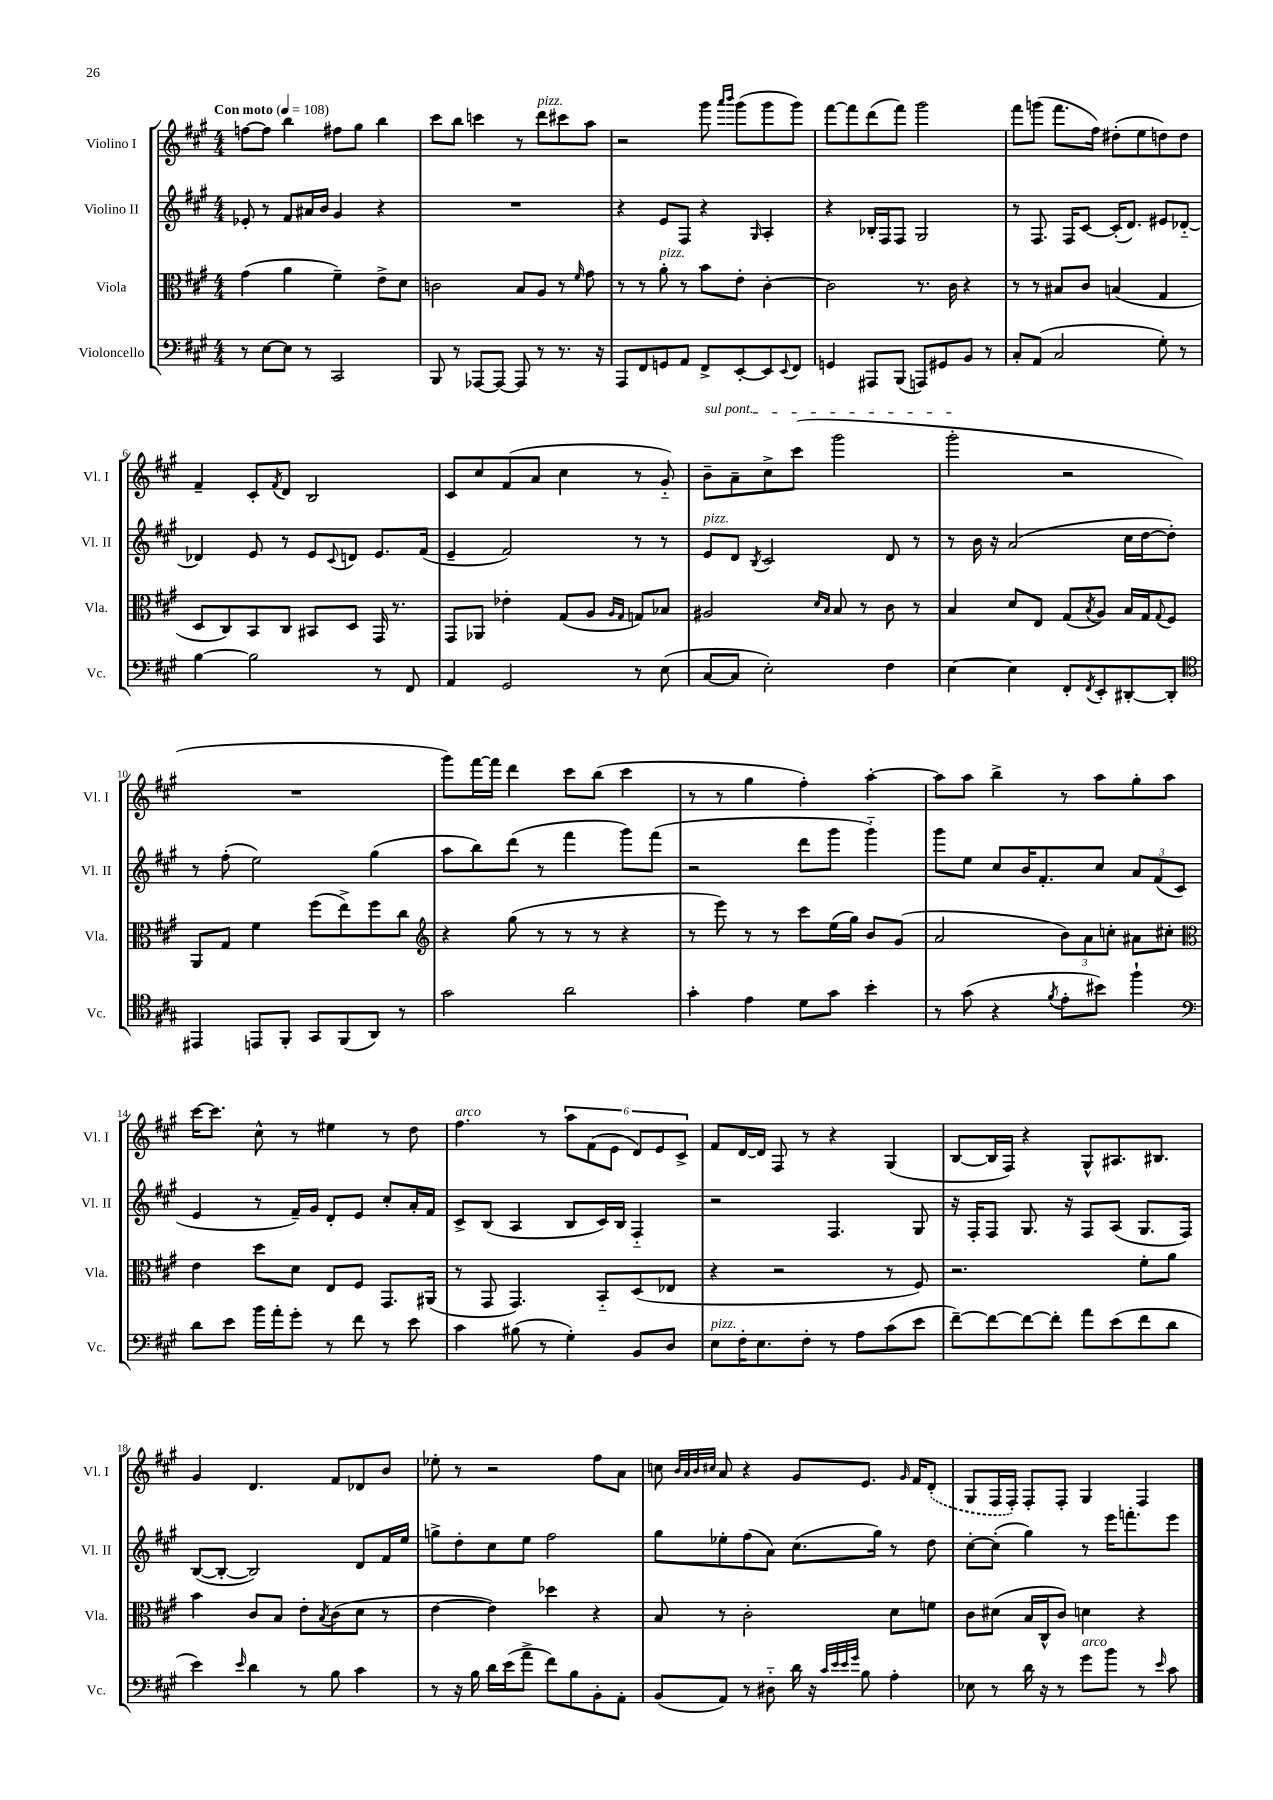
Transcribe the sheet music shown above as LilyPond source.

<<
\new StaffGroup <<
\new Staff = "s0" \with { instrumentName = "Violino I" shortInstrumentName = "Vl. I" } {
    \clef treble \key a \major \numericTimeSignature \time 4/4 \tempo "Con moto" 4 = 108
    f''8~ f''8 b''4 fis''8 gis''8 b''4 |
    cis'''8 b''8 c'''4 r8 d'''8^\markup { \italic "pizz." } cis'''8 a''8 |
    r2 gis'''8 \grace { a'''16 b'''16 } gis'''8( gis'''8 gis'''8) |
    fis'''8~ fis'''8 d'''8( fis'''8) gis'''2 |
    fis'''8 g'''8( fis'''8. fis''16) dis''8-.( e''8 d''8) d''8 |
    fis'4-- cis'8-. \acciaccatura { fis'8 } d'8 b2 |
    cis'8 cis''8 fis'8( a'8 cis''4 r8 gis'8-_) |
    \once \override TextSpanner.bound-details.left.text = \markup { \italic "sul pont." } b'8--\startTextSpan a'8-- cis''8-> cis'''8( gis'''2 |
    gis'''2-.\stopTextSpan r2 |
    R1 |
    gis'''8) fis'''16~ fis'''16 d'''4 cis'''8 b''8( cis'''4 |
    r8 r8 gis''4 fis''4-.) a''4~-. |
    a''8 a''8 b''4-> r8 a''8 gis''8-. a''8 |
    cis'''16~ cis'''8. cis''8-^ r8 eis''4 r8 d''8 |
    fis''4.^\markup { \italic "arco" } r8 \tuplet 6/4 { a''8 fis'8( e'8 d'8) e'8 cis'8-> } |
    fis'8 d'16~ d'16 fis8 r8 r4 gis4( |
    b8~ b16 fis16) r4 gis8-^ ais8. bis8. |
    gis'4 d'4. fis'8 des'8 b'8 |
    ees''8-. r8 r2 fis''8 a'8 |
    c''8 \grace { b'32 a'32 b'32 cis''32 } a'8 r4 gis'8 e'8. \grace { gis'16 } fis'16 \once \slurDashed d'8-.( |
    gis8 fis16 fis16-.) fis8-. fis8-. gis4 fis4 \bar "|." |
}
\new Staff = "s1" \with { instrumentName = "Violino II" shortInstrumentName = "Vl. II" } {
    \clef treble \key a \major \numericTimeSignature \time 4/4
    ees'8-. r8 fis'8 ais'16 b'16 gis'4 r4 |
    R1 |
    r4 e'8 fis8 r4 \grace { gis16 } a4-. |
    r4 bes16-. fis16 fis8 gis2 |
    r8 fis8. fis16 cis'8~ cis'16-.( d'8.) eis'8 des'8~-_ |
    des'4 e'8 r8 e'8 \appoggiatura { cis'8 } d'8 e'8. fis'16( |
    e'4-- fis'2) r8 r8 |
    e'8^\markup { \italic "pizz." } d'8 \acciaccatura { b8 } cis'2 d'8 r8 |
    r8 b'16 r16 a'2( cis''16 d''16~ d''8-.) |
    r8 fis''8-.( e''2) gis''4( |
    a''8 b''8) d'''8( r8 fis'''4 gis'''8) fis'''8( |
    r2 d'''8 gis'''8 gis'''4-_) |
    gis'''8 e''8 cis''8 b'16 fis'8.-. cis''8 \tuplet 3/2 { a'8 fis'8( cis'8 } |
    e'4 r8 fis'16--) gis'16 d'8-. e'8 cis''8-. a'16-. fis'16 |
    cis'8-> b8( a4 b8 cis'16) b16 fis4-_ |
    r2 fis4. gis8 |
    r16 fis16-. fis8 gis8. r16 fis8 a8( gis8. fis16) |
    b8~( b8~-. b2) d'8 fis'16 e''16 |
    g''8-> d''8-. cis''8 e''8 fis''2 |
    gis''8 ees''8-. fis''8( a'8) cis''8.( gis''16) r8 d''8 |
    cis''8~-. cis''8-.( gis''4) r8 e'''16 f'''8.-. e'''8 \bar "|." |
}
\new Staff = "s2" \with { instrumentName = "Viola" shortInstrumentName = "Vla." } {
    \clef alto \key a \major \numericTimeSignature \time 4/4
    gis'4( a'4 fis'4--) e'8-> d'8 |
    c'2 b8 a8 r8 \grace { fis'16 } gis'8 |
    r8 r8 a'8-.^\markup { \italic "pizz." } r8 b'8 e'8-. cis'4~-. |
    cis'2 r8. cis'16 r4 |
    r8 r8 bis8 cis'8 b4( gis4 |
    d8 cis8) b,8 cis8 bis,8 d8 gis,16 r8. |
    gis,8 aes,8 ees'4-. gis8( a8 \grace { a16 gis16 } g8) bes8 |
    ais2 \grace { d'16 b16 } b8 r8 cis'8 r8 |
    b4 d'8 e8 gis8( \acciaccatura { b8 } a8) b16 gis16 \appoggiatura { gis8 } fis8 |
    a,8 gis8 fis'4 fis''8( e''8->) fis''8 cis''8 |
    \clef treble r4 gis''8( r8 r8 r8 r4 |
    r8 e'''8) r8 r8 cis'''8 e''16( gis''16) b'8 gis'8( |
    a'2 \tuplet 3/2 { b'8) a'8 c''8-. } ais'8 cis''8-. |
    \clef alto e'4 d''8 d'8 e8 fis8 gis,8. ais,16( |
    r8 gis,8 gis,4.) b,8-_ d8( ees8 |
    r4 r2 r8 fis8) |
    r2. fis'8-. a'8 |
    b'4 cis'8 b8 e'8-. \acciaccatura { b8 } cis'8( d'8 r8 |
    e'4~ e'4) des''4 r4 |
    b8 r8 cis'2-. d'8 f'8 |
    cis'8 dis'8( b16 cis16-^ cis'8) d'4 r4 \bar "|." |
}
\new Staff = "s3" \with { instrumentName = "Violoncello" shortInstrumentName = "Vc." } {
    \clef bass \key a \major \numericTimeSignature \time 4/4
    r8 e8~ e8 r8 cis,2 |
    b,,8 r8 aes,,8~ aes,,8~ aes,,8 r8 r8. r16 |
    a,,8 fis,8 g,8 a,8 fis,8-> e,8~-. e,8 \appoggiatura { e,8 } fis,8 |
    g,4 ais,,8 b,,8( a,,8) gis,8 b,8 r8 |
    cis8-. a,8( cis2 gis8-.) r8 |
    b4~ b2 r8 fis,8 |
    a,4 gis,2 r8 e8( |
    cis8~ cis8 e2-.) fis4 |
    e4~ e4 fis,8-. \acciaccatura { fis,8 } e,8-. dis,8~-. dis,8-. |
    \clef tenor eis,4 e,8 fis,8-. gis,8 fis,8( a,8) r8 |
    gis'2 a'2 |
    gis'4-. e'4 d'8 gis'8 b'4-. |
    r8 gis'8( r4 \acciaccatura { fis'8 } e'8-. bis'8) fis''4-! |
    \clef bass d'8 e'8 b'16 a'16-. gis'8-. r8 fis'8 r8 e'8 |
    cis'4 bis8( r8 gis4-.) b,8 d8 |
    e8^\markup { \italic "pizz." } fis16-. e8. fis8-. r8 a8 cis'8( e'8 |
    fis'8~--) fis'8~ fis'8~ fis'8-. a'8 e'8( fis'8 d'8 |
    e'4) \grace { e'16 } d'4 r8 b8 cis'4 |
    r8 r16 b16 d'16 e'16( a'8-> fis'8) b8 b,8-. a,8-. |
    b,8( a,8) r8 dis8-_ d'16 r16 \grace { cis'32 e'32 e'32 gis'32 } b8 a4-. |
    ees8 r8 d'16 r16 r8 gis'8^\markup { \italic "arco" } b'8 r8 \grace { e'16 } cis'8 \bar "|." |
}
>>
>>
